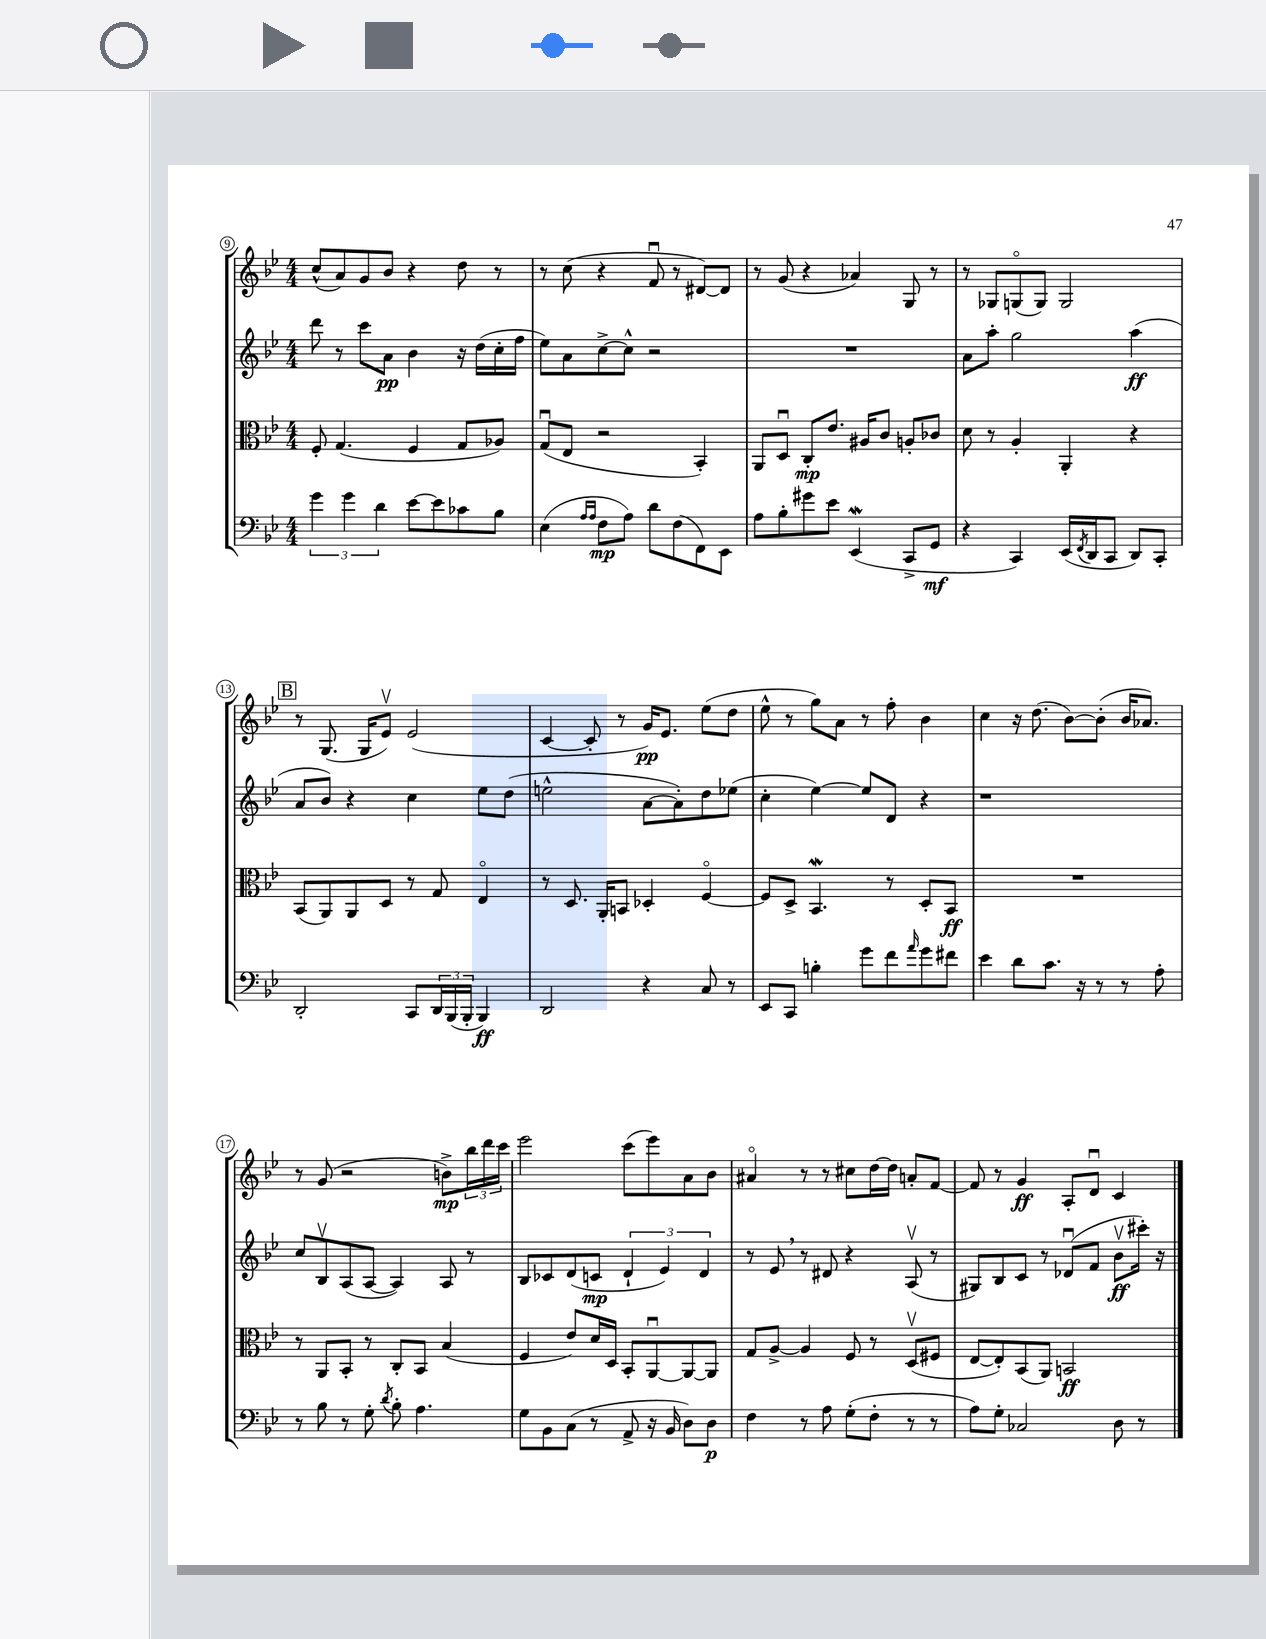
<<
\new StaffGroup <<
\new Staff = "s0" {
    \clef treble \key bes \major \numericTimeSignature \time 4/4
    c''8-^( a'8) g'8 bes'8 r4 d''8 r8 |
    r8 c''8( r4 f'8\downbow r8 dis'8~) dis'8 |
    r8 g'8( r4 aes'4) g8 r8 |
    r8 ges8 g8\flageolet( g8) g2 |
    \mark \markup { \box "B" } r8 g8.( g16 ees'8\upbow) ees'2( |
    c'4~ c'8-. r8 g'16\pp) ees'8. ees''8( d''8 |
    ees''8-^ r8 g''8) a'8 r8 f''8-. bes'4 |
    c''4 r16 d''8.( bes'8~) bes'8-.( bes'16 aes'8.) |
    r8 g'8( r2 b'8->\mp) \tuplet 3/2 { bes''16 d'''16 c'''16 } |
    ees'''2 c'''8( ees'''8) a'8 bes'8 |
    ais'4\flageolet r8 r8 cis''8 d''16~ d''16 a'8-. f'8~ |
    f'8 r8 g'4\ff a8-. d'8\downbow c'4 \bar "|." |
}
\new Staff = "s1" {
    \clef treble \key bes \major \numericTimeSignature \time 4/4
    d'''8 r8 c'''8 a'8\pp bes'4 r16 d''16( c''16-. f''16 |
    ees''8) a'8 c''8~-> c''8-^ r2 |
    R1 |
    a'8 a''8-. g''2 a''4\ff( |
    \mark \markup { \box "B" } a'8 bes'8) r4 c''4 ees''8 d''8( |
    e''2-^ a'8~ a'8-.) d''8 ees''8( |
    c''4-. ees''4~) ees''8 d'8 r4 |
    r1 |
    c''8 bes8\upbow a8( a8~ a4) a8 r8 |
    bes8 ces'8 d'8( c'8\mp \tuplet 3/2 { d'4-! ees'4) d'4 } |
    r8 ees'8 \breathe r8 dis'8 r4 a8\upbow( r8 |
    gis8) bes8 c'8 r8 des'8\downbow( f'8 bes'8\upbow\ff cis'''16-.) r16 \bar "|." |
}
\new Staff = "s2" {
    \clef alto \key bes \major \numericTimeSignature \time 4/4
    f8-. g4.( f4 g8 aes8) |
    g8\downbow( ees8 r2 bes,4-.) |
    a,8 d8\downbow c8-.\mp ees'8. ais16 c'8 a8-. ces'8 |
    d'8 r8 a4-. a,4-. r4 |
    \mark \markup { \box "B" } bes,8( a,8) a,8 d8 r8 g8 ees4\flageolet |
    r8 d8. a,16-. b,8 des4-. f4~\flageolet |
    f8 d8-> bes,4.\mordent r8 d8-. bes,8\ff |
    R1 |
    r8 a,8 bes,8-. r8 c8-. bes,8 bes4( |
    f4 ees'8) d'16 d16 bes,8-. a,8~\downbow a,8~ a,8 |
    g8 a8~-> a4 f8 r8 d8\upbow( fis8 |
    ees8~ ees8-.) bes,8( a,8) b,2\ff \bar "|." |
}
\new Staff = "s3" {
    \clef bass \key bes \major \numericTimeSignature \time 4/4
    \tuplet 3/2 { g'4 g'4 d'4 } ees'8~ ees'8 ces'8 bes8 |
    ees4( \grace { a16 a16 } f8\mp a8) d'8 f8( f,8) ees,8 |
    a8 bes8-. gis'8 ees'8 ees,4\mordent( c,8-> g,8\mf |
    r4 c,4) ees,16( \acciaccatura { f,8 } d,16 c,8 d,8) c,8-. |
    \mark \markup { \box "B" } d,2-. c,8 \tuplet 3/2 { d,16 bes,,16( bes,,16-. } bes,,4\ff) |
    d,2 r4 c8 r8 |
    ees,8 c,8 b4-. g'8 f'8 \grace { a'16 } g'8 fis'8 |
    ees'4 d'8 c'8. r16 r8 r8 a8-. |
    r8 bes8 r8 g8-. \acciaccatura { d'8 } bes8-. a4. |
    g8 bes,8 c8( r8 a,8-> r16 bes,16 d8) d8\p |
    f4 r8 a8 g8-.( f8-. r8 r8 |
    a8) g8-. ces2 d8 r8 \bar "|." |
}
>>
>>
\layout { \context { \Score currentBarNumber = #9 \override BarNumber.stencil = #(make-stencil-circler 0.1 0.3 ly:text-interface::print) } }
